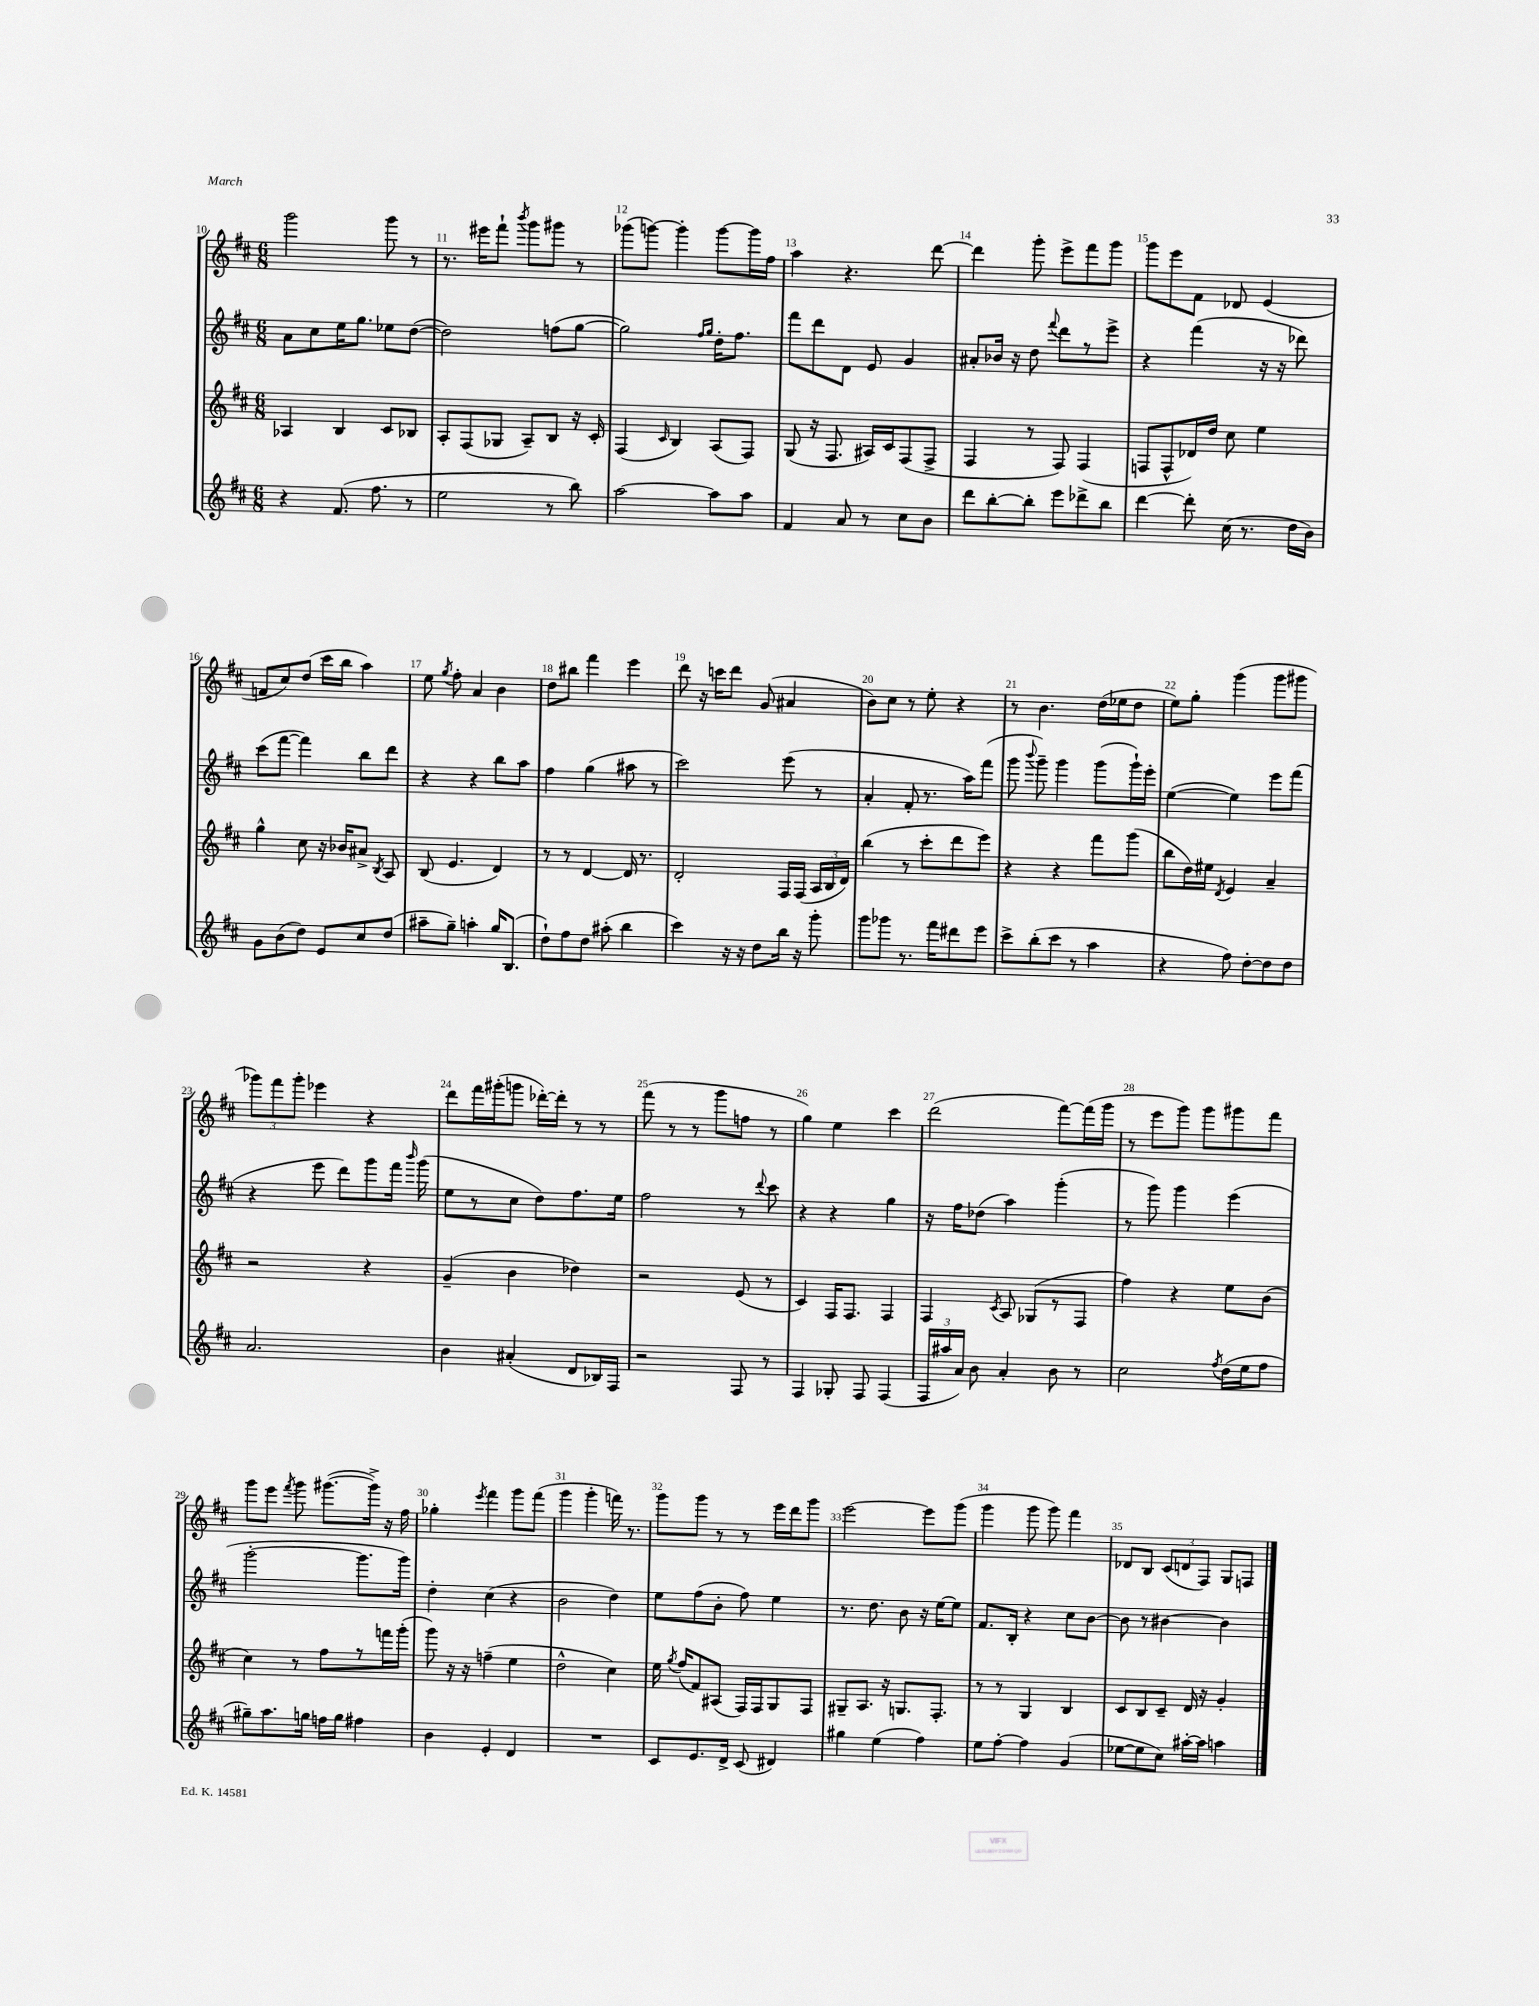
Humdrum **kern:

**kern	**kern	**kern	**kern
*staff4	*staff3	*staff2	*staff1
*clefG2	*clefG2	*clefG2	*clefG2
*k[f#c#]	*k[f#c#]	*k[f#c#]	*k[f#c#]
*M6/8	*M6/8	*M6/8	*M6/8
4r	4A-	8a	2ggg
.	.	8cc#	.
(8.f#	4B	16ee	.
.	.	8.gg	.
8.ff#	.	.	.
.	8c#	8ee-	8ggg
8r	8B-	([8dd	8r
=	=	=	=
2ee	8A'	2dd])	8.r
.	(8F#	.	.
.	.	.	16eee#
.	8G-	.	8fff#`
.	.	.	8qbbb
.	8A~)	.	8ggg
8r	8B	(8ff	8ggg#
8bb)	16r	[8gg	8r
.	16c#'	.	.
=	=	=	=
[2aa	(4F#	2gg])	(8ggg-
.	.	.	[8ggg)
.	16qqc#	.	.
.	4B)	.	4ggg']
.	.	16qqff#	.
.	.	16qqgg	.
8aa]	(8A	16dd'	[8ggg
.	.	8.ff#	.
8aa	8F#)	.	16ggg]
.	.	.	16ff#
=	=	=	=
4f#	(8G	8fff#	4aa
.	16r	8ddd	.
.	8.F#	.	.
8a	.	8d	4.r
8r	16A#)	8e	.
.	16c#	.	.
8cc#	(8F#	4g	.
8b	8F#^	.	[8ddd
=	=	=	=
8ddd	4F#	8a#'	4ddd]
[8bb'	.	16b-	.
.	.	16r	.
8bb']	8r	8dd	8ggg'
.	.	8qqfff#	.
8eee	8F#)	8ddd	8eee^
8ddd-^	(4F#	8r	8fff#
8bb	.	8eee^	8ggg
=	=	=	=
[4ddd	8F	4r	8ggg
.	8F^^	.	8eee
8ddd']	16d-)	(4fff#	8f#
.	16dd	.	.
(16cc#	8cc#	.	8d-
8.r	.	.	.
.	4ee	16r	(4e
.	.	16r	.
16dd	.	8ddd-)	.
16b)	.	.	.
=	=	=	=
8g	4gg^^	(8ccc#	8f
(8b	.	[8fff#	8cc#)
8dd)	8cc#	4fff#])	(8dd
8e	16r	.	16ccc#
.	16b-	.	16bb
8cc#	8a#^	8bb	4aa)
.	8qB	.	.
(8dd	8A	8ddd	.
=	=	=	=
8aa#~	(8B	4r	8ee
.	.	.	8qgg
8gg~)	4.e	.	8ff#'
4aa'	.	4r	4a
16gg	4d)	8bb	4b
(8.B	.	.	.
.	.	8aa	.
=	=	=	=
8dd`)	8r	4ff#	8dd
8ff#	8r	.	8bb#
8dd	[4d	(4gg	4fff#
(8aa#'	.	.	.
4bb	16d]	8aa#	4eee
.	8.r	.	.
.	.	8r	.
=	=	=	=
4ccc#)	2d'	2ccc#)	8ddd
.	.	.	16r
.	.	.	16ccc
16r	.	.	8ddd
16r	.	.	.
8dd	.	.	(8g
16bb	16F#	(8eee	4a#
16r	(16F#	.	.
8ggg'	24A	8r	.
.	24B	.	.
.	24d)	.	.
=	=	=	=
8ggg	(4bb	4a'	8b)
8ggg-	.	.	8cc#
8.r	8r	8f#'	8r
.	8ccc#'	8.r	8ee'
16fff#	.	.	.
8ddd#	8ddd	.	4r
.	.	16aa)	.
8eee	8eee)	(8fff#	.
=	=	=	=
8ccc#^	4r	8ggg	8r
.	.	8qqbbb	.
(8bb'	.	8ggg~)	4.b
8ccc#	4r	4ggg	.
8r	.	.	.
4aa	8fff#	(8ggg	(16dd
.	.	.	16ee-
.	(8ggg	16ggg`)	8dd
.	.	16eee'	.
=	=	=	=
4r	8bb	([4ee	8ee)
.	16dd)	.	8gg'
.	16ee#	.	.
.	8qd	.	.
8ff#)	4e	4ee])	(4ggg
[8dd'	.	.	.
8dd]	4a~	8eee	8ggg
8dd	.	(8fff#	8ggg#
=	=	=	=
2.a	2r	4r	12ggg-)
.	.	.	12fff#
.	.	.	12ggg-'
.	.	8eee	4eee-
.	.	8ddd)	.
.	4r	8ggg	4r
.	.	16fff#	.
.	.	16qqbbb	.
.	.	(16ggg	.
=	=	=	=
4b	(4g~	8ee	8ddd
.	.	8r	16fff#
.	.	.	(16ggg#'
(4a#'	4b	8cc#	8ggg
.	.	8dd)	[16ddd-')
.	.	.	16ddd-']
8d	4dd-)	8.ff#	8r
16B-)	.	.	8r
16F#	.	16ee	.
=	=	=	=
2r	2r	2ff#	(8fff#
.	.	.	8r
.	.	.	8r
.	.	.	8ggg
8F#	(8e	8r	8ff
.	.	8qqddd	.
8r	8r	8ccc#	8r
=	=	=	=
4F#	4c#)	4r	4gg)
8G-'	16F#	4r	4ee
.	8.F#	.	.
8F#	.	.	.
(4F#	4F#	4gg	4ccc#
=	=	=	=
24F#	4F#	16r	(2ddd
24aa#	.	.	.
.	.	16ff#	.
24a)	.	.	.
8b	.	(8dd-	.
.	8qc#	.	.
4a'	8A	4aa)	.
.	(8G-	.	.
8b	8r	(4ggg'	[8fff#)
8r	8F#	.	(16fff#]
.	.	.	16ggg
=	=	=	=
2cc#	4ff#)	8r	8r
.	.	8ggg)	8eee
.	4r	4ggg	8ggg)
.	.	.	8ggg
8qff#	.	.	.
(16dd	8ee	(4eee	8ggg#
16ee	.	.	.
8ff#	(8b	.	8fff#
=	=	=	=
8gg#~)	4cc#)	[2ggg'	8ggg
8.aa	.	.	8eee
.	.	.	8qfff#
.	8r	.	8ggg
16gg	.	.	.
16ff	8ff#	.	([8.ggg#
16gg	.	.	.
4ff#	8r	8.ggg]	.
.	.	.	16ggg#^])
.	16fff	.	16r
.	(16ggg'	16ggg)	16ff#
=	=	=	=
4b	8ggg)	4dd'	4gg-'
.	16r	.	.
.	16r	.	.
.	.	.	8qeee
4e'	(4ff~	(4cc#	4fff#
4d	4ee	4r	8ggg
.	.	.	(8fff#
=	=	=	=
2.r	2dd^^	2b	4ggg
.	.	.	4ggg'
.	4cc#)	4dd)	16fff)
.	.	.	8.r
=	=	=	=
8c#	16ee	8ee	8ggg
.	8qgg	.	.
.	(16ff#	.	.
8.e	8f#)	(8ff#	8ggg
.	(8A#	8b'	8r
16d^	.	.	.
(8c#	16F#)	8ff#)	8r
.	16F#	.	.
4d#)	8G	4ee	16eee
.	.	.	16ddd
.	8F#	.	8ggg
=	=	=	=
4gg#	8G#~	8.r	[2eee
.	8.A	.	.
.	.	8.dd	.
(4ee	.	.	.
.	16r	.	.
.	8.G	8b	.
4ff#)	.	16r	8eee]
.	8.F#'	[16ee	.
.	.	8ee]	(8ggg
=	=	=	=
8ee	8r	8.f#	4ggg
[8ff#'	8r	.	.
.	.	16B'	.
4ff#]	4G	4r	8ggg
.	.	.	8ggg)
(4g	4B	8cc#	4fff#
.	.	[8b	.
=	=	=	=
[8ee-	8c#	8b]	8d-
8ee-]	8B	8r	8B
8cc#)	8c#~	[4b#	(12c#
.	.	.	12d
[16aa#'	16d	.	.
.	.	.	12F#)
16aa#]	16r	.	.
4aa	4g'	4b#]	8G
.	.	.	8F
==	==	==	==
*-	*-	*-	*-
